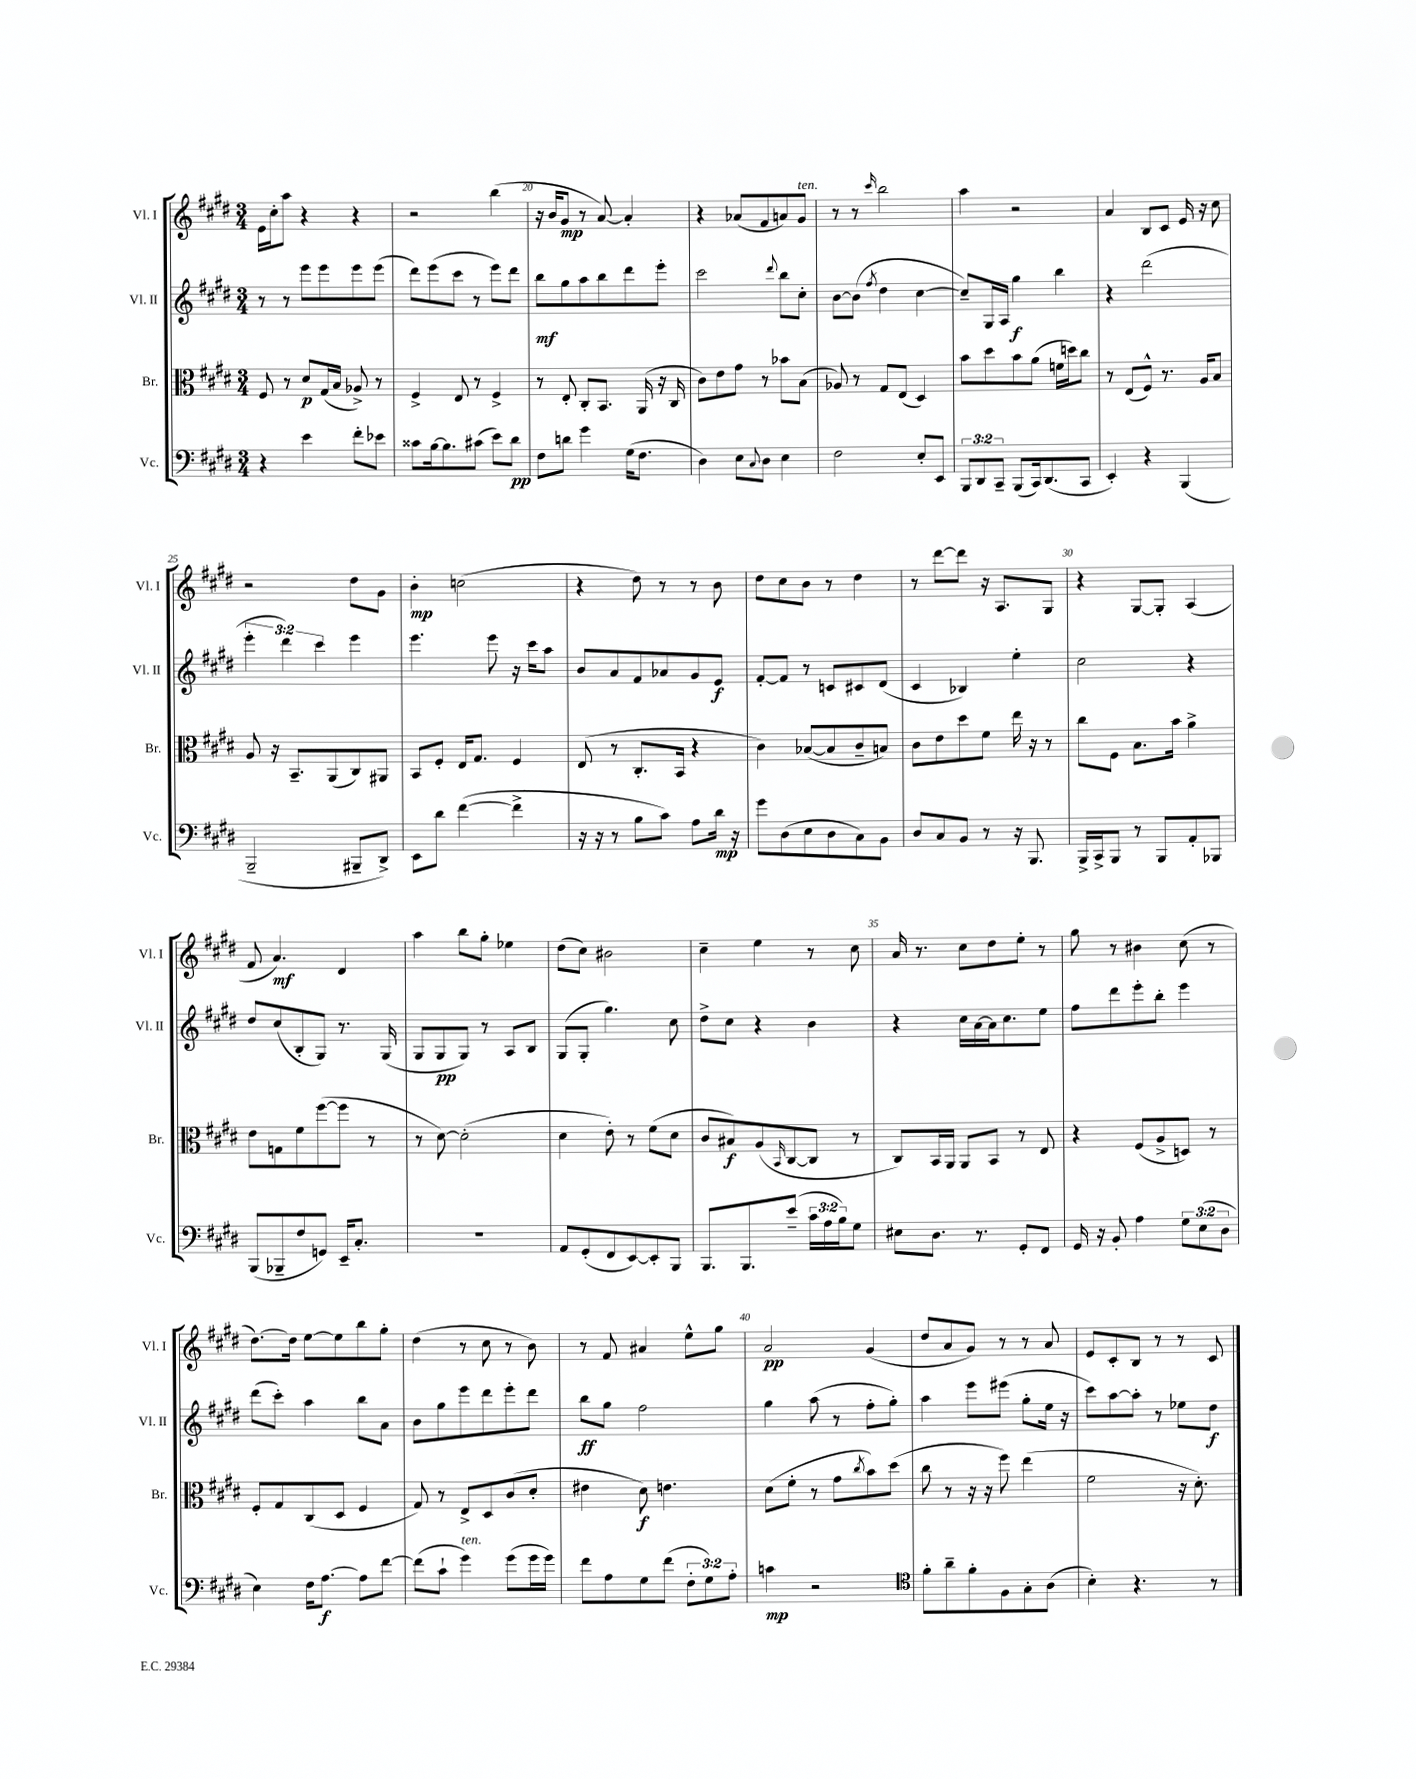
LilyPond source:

<<
\new StaffGroup <<
\new Staff = "s0" \with { instrumentName = "Vl. I" shortInstrumentName = "Vl. I" } {
    \clef treble \key e \major \numericTimeSignature \time 3/4
    e'16 cis''16-. a''8 r4 r4 |
    r2 b''4( |
    r16 b'16 gis'8\mp r8 a'8~) a'4-. |
    r4 aes'8( fis'8 a'8) gis'8^\markup { \italic "ten." } |
    r8 r8 \grace { cis'''16 } b''2 |
    a''4 r2 |
    a'4 b8 cis'8 e'16 r16 cis''8 |
    r2 dis''8 gis'8 |
    b'4-.\mp c''2( |
    r4 dis''8) r8 r8 b'8 |
    dis''8 cis''8 b'8 r8 dis''4 |
    r8 dis'''8~ dis'''8 r16 a8. gis8 |
    r4 gis8~ gis8-. a4( |
    fis'8 a'4.\mf) dis'4 |
    a''4 b''8 gis''8-. ees''4 |
    dis''8( cis''8) bis'2 |
    cis''4-- e''4 r8 cis''8 |
    a'16 r8. cis''8 dis''8 e''8-. r8 |
    gis''8 r8 bis'4 cis''8( r8 |
    dis''8.~) dis''16 e''8~ e''8 b''8 gis''8-. |
    dis''4( r8 cis''8 r8 b'8) |
    r8 fis'8 ais'4 e''8-^ gis''8 |
    a'2\pp gis'4( |
    dis''8 a'8 gis'8) r8 r8 a'8 |
    e'8 cis'8-. b8 r8 r8 cis'8 \bar "|." |
}
\new Staff = "s1" \with { instrumentName = "Vl. II" shortInstrumentName = "Vl. II" } {
    \clef treble \key e \major \numericTimeSignature \time 3/4 \override Staff.TupletNumber.text = #tuplet-number::calc-fraction-text
    r8 r8 e'''8 e'''8 e'''8 e'''8( |
    dis'''8) e'''8( cis'''8 r8 e'''8) dis'''8 |
    b''8\mf gis''8 a''8 b''8 dis'''8 e'''8-. |
    cis'''2 \appoggiatura { dis'''8 } b''8 cis''8-. |
    b'8~ b'8( \acciaccatura { fis''8 } dis''4 cis''4~ |
    cis''8--) gis16 a16 gis''4\f b''4 |
    r4 dis'''2( |
    \tuplet 3/2 { e'''4-. dis'''4) cis'''4 } e'''4 |
    e'''4. e'''8 r16 cis'''16 a''8 |
    b'8 a'8 fis'8 aes'8 gis'8 e'8\f |
    fis'8~-. fis'8 r8 c'8 cis'8 dis'8( |
    cis'4 bes4) e''4-. |
    cis''2 r4 |
    dis''8 cis''8( b8-. gis8) r8. gis16( |
    gis8 gis8\pp gis8) r8 a8 b8 |
    gis8( gis8-. gis''4.) cis''8 |
    dis''8-> cis''8 r4 b'4 |
    r4 cis''16 a'16~ a'16 cis''8. e''8 |
    fis''8 dis'''8 e'''8-. b''8-. e'''4 |
    dis'''8( cis'''8-.) a''4 b''8 a'8 |
    b'8 gis''8 e'''8 dis'''8 e'''8-. dis'''8 |
    b''8\ff gis''8 fis''2 |
    gis''4 a''8( r8 fis''8-. gis''8-.) |
    a''4 e'''8 eis'''8( gis''8-. e''16 r16 |
    cis'''8) a''8~ a''8-. r8 ees''8 dis''8\f \bar "|." |
}
\new Staff = "s2" \with { instrumentName = "Br." shortInstrumentName = "Br." } {
    \clef alto \key e \major \numericTimeSignature \time 3/4
    fis8 r8 dis'8\p gis16( b16 aes8->) r8 |
    fis4-> e8 r8 fis4-> |
    r8 e8-. cis8-. b,8. a,16( r16 cis16 |
    cis'8) e'8 gis'8 r8 bes'8 b8( |
    aes8) r8 gis8 e8( dis4) |
    b'8 dis''8 b'8 a'8( f'16 d''16) cis''8 |
    r8 e8( fis8-^) r8. a16 b8 |
    a8 r16 b,8.-- a,8( cis8) ais,8 |
    b,8 fis8-. e16 gis8. fis4 |
    e8( r8 cis8.-. b,16 r4 |
    cis'4) bes8~( bes8 cis'8-- b8) |
    cis'8 e'8 dis''8 fis'8 e''16 r16 r8 |
    cis''8 fis8 b8. b'16 a'4-> |
    e'8 g8 fis'8 fis''8~( fis''8 r8 |
    r8 dis'8~) dis'2-.( |
    dis'4 e'8-.) r8 fis'8( dis'8 |
    cis'8 bis8\f) a8( \grace { b,16 } cis8~ cis8 r8 |
    cis8) b,16 a,16 a,8 b,8 r8 e8 |
    r4 fis8( a8-> d8) r8 |
    fis8-. gis8 cis8( dis8 fis4 |
    gis8) r8 e8-> dis8 cis'8( dis'8-. |
    eis'4 dis'8\f) e'4. |
    dis'8( fis'8-. r8 gis'8 \acciaccatura { cis''8 } b'8) dis''8( |
    cis''8 r8 r16 r16 fis''8) e''4( |
    fis'2 r16 dis'8.-.) \bar "|." |
}
\new Staff = "s3" \with { instrumentName = "Vc." shortInstrumentName = "Vc." } {
    \clef bass \key e \major \numericTimeSignature \time 3/4 \override Staff.TupletNumber.text = #tuplet-number::calc-fraction-text
    r4 e'4 fis'8-. ees'8 |
    cisis'8 b16~ b8. cis'8( e'8) dis'8\pp |
    fis8 d'8 gis'4 gis16( fis8. |
    dis4) e8 \appoggiatura { cis8 } dis8 e4 |
    fis2 e8-. e,8 |
    \tuplet 3/2 { b,,8 dis,8 cis,8-- } b,,8( cis,16) dis,8.( cis,8 |
    e,4-.) r4 b,,4( |
    b,,2-- bis,,8-- dis,8->) |
    e,8 dis'8 fis'4~( fis'4-> |
    r16 r16 r8 b8 cis'8) a8 dis'16\mp r16 |
    gis'8 dis8( e8 dis8 cis8) b,8 |
    dis8 cis8 b,8 r8 r16 b,,8. |
    b,,16-> cis,16-> b,,8 r8 b,,8 a,8-. bes,,8 |
    b,,8( bes,,8-- fis8 g,8) e,16-- cis8.-. |
    R2. |
    a,8 gis,8-.( fis,8 e,8~) e,8-. b,,8 |
    b,,8. b,,8. e'8--( \tuplet 3/2 { cis'16 a16 b16) } gis8 |
    eis8 dis8. r8. gis,8-. fis,8 |
    gis,16 r16 b,8-. a4 \tuplet 3/2 { gis8 e8( dis8 } |
    e4) fis16 a8.~\f a8 fis'8~ |
    fis'8( cis'8-! gis'4^\markup { \italic "ten." }) gis'8( gis'16 gis'16) |
    fis'8 a8 gis8 fis'8( \tuplet 3/2 { fis8-. gis8) a8-. } |
    c'4\mp r2 |
    \clef tenor fis'8-. a'8-- fis'8-. fis8 gis8-. a8( |
    b4-.) r4. r8 \bar "|." |
}
>>
>>
\layout { \context { \Score currentBarNumber = #18 \override BarNumber.break-visibility = ##(#f #t #t) barNumberVisibility = #(every-nth-bar-number-visible 5) } }
